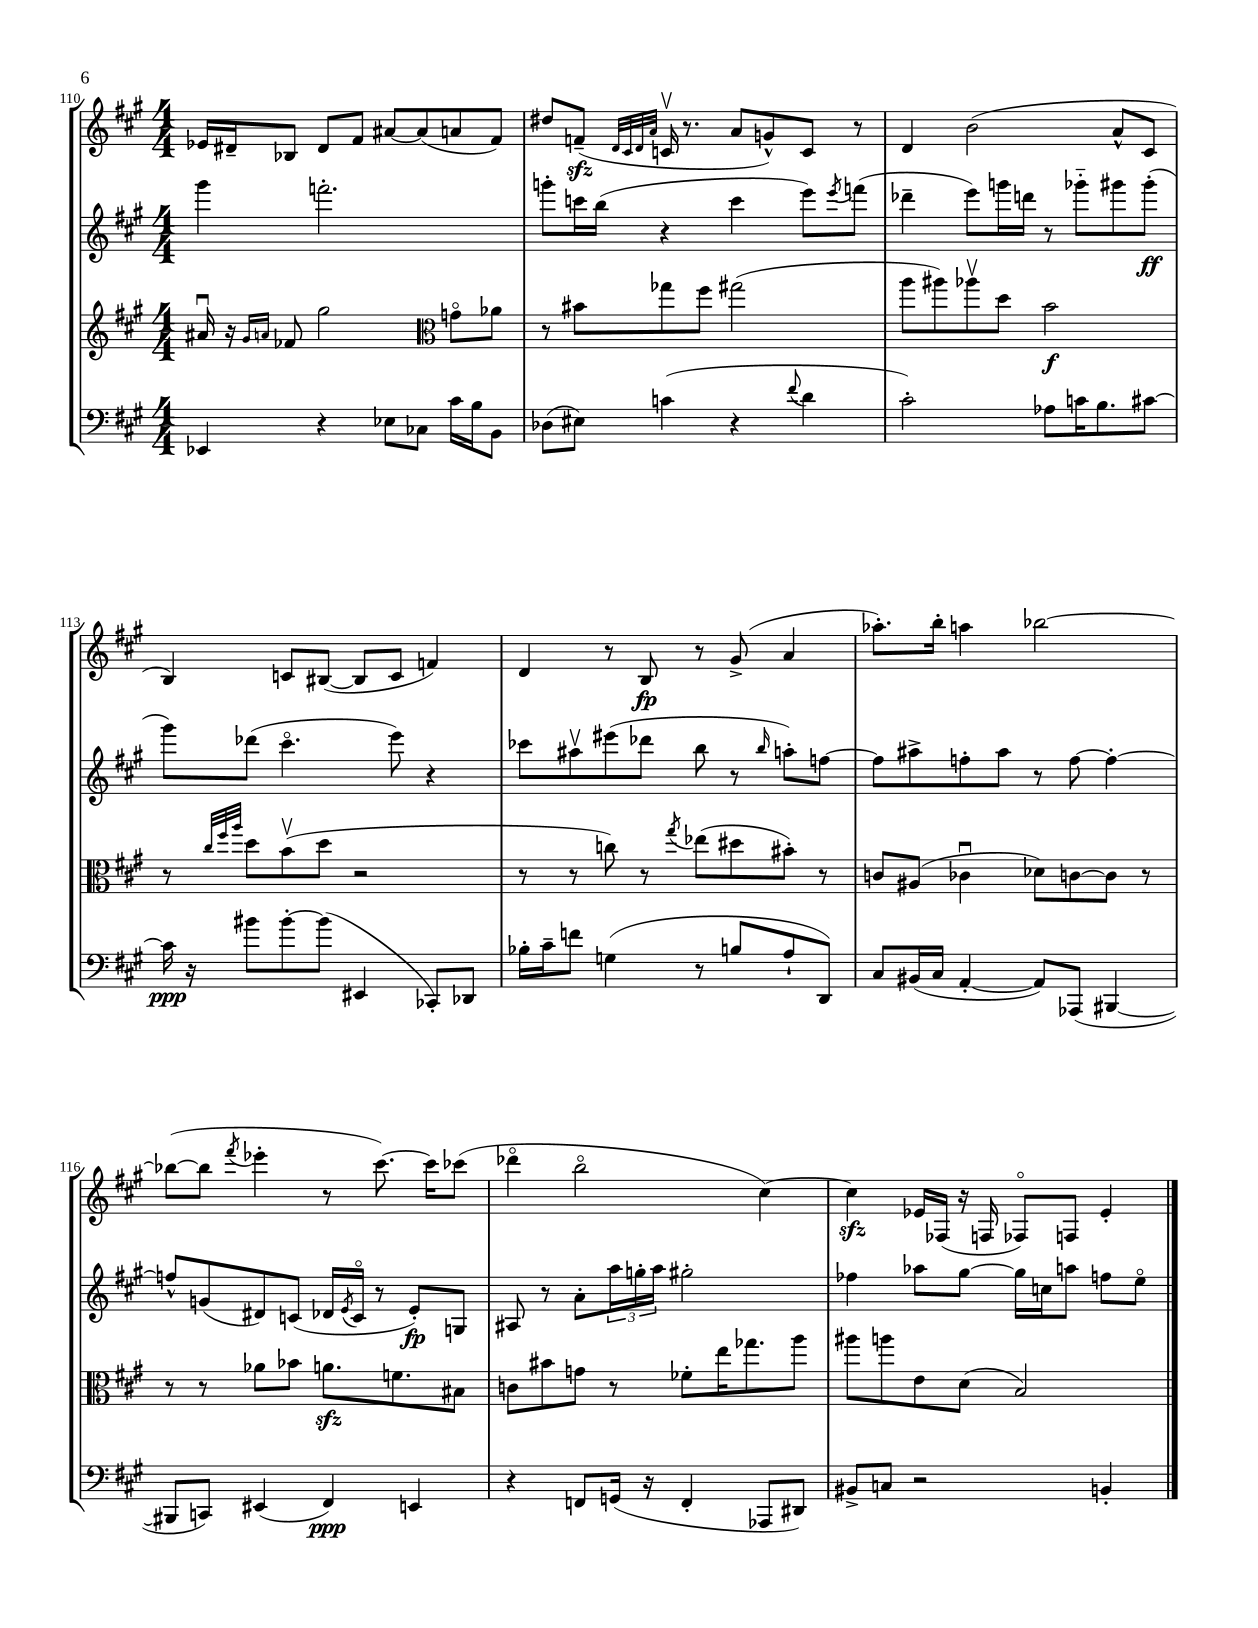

**kern	**dynam	**kern	**dynam	**kern	**dynam	**kern	**dynam
*part4	*part4	*part3	*part3	*part2	*part2	*part1	*part1
*staff4	*staff4	*staff3	*staff3	*staff2	*staff2	*staff1	*staff1
*clefF4	*	*clefG2	*	*clefG2	*	*clefG2	*
*k[f#c#g#]	*	*k[f#c#g#]	*	*k[f#c#g#]	*	*k[f#c#g#]	*
*M4/4	*	*M4/4	*	*M4/4	*	*M4/4	*
=110	=110	=110	=110	=110	=110	=110	=110
4EE-X/	.	16a#Xu/	.	4ggg#\	.	16e-X/LL	.
.	.	16r	.	.	.	16d#X~/J	.
.	.	16qqg#/LL	.	.	.	.	.
.	.	16qqan/JJ	.	.	.	.	.
.	.	8f-X/	.	.	.	8B-X/J	.
4r	.	2gg#\	.	2.fffn'\	.	8d#/L	.
.	.	.	.	.	.	8f#/J	.
8E-X\L	.	.	.	.	.	[8a#X/L	.
8C-X\J	.	.	.	.	.	(8a#/]	.
*	*	*clefC3	*	*	*	*	*
16c#\LL	.	8gn\L	.	.	.	8an/	.
16B\J	.	.	.	.	.	.	.
8BB\J	.	8a-X\J	.	.	.	8f#/J)	.
=111	=111	=111	=111	=111	=111	=111	=111
(8D-X\L	.	8r	.	8gggn'\L	.	8dd#X/L	.
8E#X\J)	.	8b#X\L	.	16cccn\L	.	(8fnzz~/J	.
.	.	.	.	(16bb\JJ	.	.	.
.	.	.	.	.	.	32qqd/LLL	.
.	.	.	.	.	.	32qqc#/	.
.	.	.	.	.	.	32qqd/	.
.	.	.	.	.	.	32qqa/JJJ	.
(4cn\	.	8gg-X\	.	4r	.	16cnv/	.
.	.	.	.	.	.	8.r	.
.	.	8ff#\J	.	.	.	.	.
4r	.	(2gg#X\	.	4ccc\	.	8a/L	.
.	.	.	.	.	.	8gn^^/)	.
8qqf#/	.	.	.	.	.	.	.
4d\	.	.	.	8eee\L)	.	8c/J	.
.	.	.	.	8qeee/	.	.	.
.	.	.	.	(8fffn\J	.	8r	.
=112	=112	=112	=112	=112	=112	=112	=112
2c#'\)	.	8aa\L	.	4ddd-X~\	.	4d/	.
.	.	8aa#X\)	.	.	.	.	.
.	.	8aa-Xv\	.	8eee\L)	.	(2b\	.
.	.	8dd\J	.	16gggn\L	.	.	.
.	.	.	.	16dddn\JJ	.	.	.
8A-X\L	.	2b\	f	8r	.	.	.
16cn\K	.	.	.	8ggg-X\L	.	.	.
8.B\	.	.	.	.	.	.	.
.	.	.	.	8ggg#X\	.	8a^^/L	.
[8c#X\J	.	.	.	(8ggg#'\J	ff	8c#/J	.
!!LO:LB:g=z
=113	=113	=113	=113	=113	=113	=113	=113
16c#\]	ppp	8r	.	8ggg#\L)	.	4B/)	.
16r	.	.	.	.	.	.	.
.	.	32qqcc#/LLL	.	.	.	.	.
.	.	32qqff#/	.	.	.	.	.
.	.	32qqaa/JJJ	.	.	.	.	.
8b#X\L	.	8dd\L	.	(8ddd-X\J	.	.	.
[8b#'\	.	(8bv\	.	4.ccc#\	.	8cn/L	.
(8b#\J]	.	8dd\J	.	.	.	([8B#X/J	.
4EE#X/	.	2r	.	.	.	8B#/L]	.
.	.	.	.	8eee\)	.	8c/J	.
8CC-X'/L)	.	.	.	4r	.	4fn/)	.
8DD-X/J	.	.	.	.	.	.	.
=114	=114	=114	=114	=114	=114	=114	=114
16B-X'\LL	.	8r	.	8ccc-X\L	.	4d/	.
16c#~\J	.	.	.	.	.	.	.
8fn\J	.	8r	.	8aa#Xv\	.	.	.
(4Gn\	.	8ccn\)	.	(8eee#X\	.	8r	.
.	.	8r	.	8ddd-X\J	.	8B/	fp
.	.	8qgg#/	.	.	.	.	.
8r	.	(8ee-X\L	.	8bb\	.	8r	.
8Bn/L	.	8dd#X\	.	8r	.	(8g#^/	.
.	.	.	.	16qqbb/	.	.	.
8A`/	.	8b#X'\J)	.	8aan'\L)	.	4a/	.
8DD/J)	.	8r	.	[8ffn\J	.	.	.
=115	=115	=115	=115	=115	=115	=115	=115
8C#/L	.	8cn/L	.	8ff\L]	.	8.aa-X'\L)	.
(16BB#X/L	.	(8A#X/J	.	8aa#X^\	.	.	.
16C#/JJ	.	.	.	.	.	16bb'\Jk	.
[4AA'/	.	4c-Xu\	.	8ffn'\	.	4aan\	.
.	.	.	.	8aa#\J	.	.	.
8AA/L])	.	8d-X\L)	.	8r	.	[2bb-X\	.
(8AAA-X/J	.	[8cn\	.	[8ff\	.	.	.
[4BBB#X/	.	8c\J]	.	4ff'\_	.	.	.
.	.	8r	.	.	.	.	.
!!LO:LB:g=z
=116	=116	=116	=116	=116	=116	=116	=116
8BBB#X/L]	.	8r	.	8ffn^^/L]	.	(8bb-X\L_	.
8CCn/J)	.	8r	.	(8gn/	.	8bb-\J]	.
.	.	.	.	.	.	8qfff#/	.
(4EE#X/	.	8a-X\L	.	8d#X/)	.	4eee-X'\	.
.	.	8b-X\J	.	(8cn/J	.	.	.
4FF#/)	ppp	8.anzz\L	.	16d-X/LL	.	8r	.
.	.	.	.	8qe/	.	.	.
.	.	.	.	16c/JJ	.	.	.
.	.	.	.	8r	.	[8.ccc#\)	.
.	.	8.fn\	.	.	.	.	.
4EEn/	.	.	.	8e'/L)	fp	.	.
.	.	.	.	.	.	16ccc#\KL]	.
.	.	8B#X\J	.	8Gn/J	.	(8ccc-X\J	.
=117	=117	=117	=117	=117	=117	=117	=117
4r	.	8cn\L	.	8A#X/	.	4ddd-X\	.
.	.	8b#X\	.	8r	.	.	.
8FFn/L	.	8gn\J	.	8a'\L	.	2bb\	.
(16GGn/Jk	.	8r	.	24aa\L	.	.	.
.	.	.	.	24ggn'\	.	.	.
16r	.	.	.	.	.	.	.
.	.	.	.	24aa\JJ	.	.	.
4FF'/	.	8f-X'\L	.	2gg#X'\	.	.	.
.	.	16ee\K	.	.	.	.	.
.	.	8.gg-X\	.	.	.	.	.
8AAA-X/L	.	.	.	.	.	[4cc#\)	.
8DD#X/J)	.	8aa\J	.	.	.	.	.
=118	=118	=118	=118	=118	=118	=118	=118
8BB#X^/L	.	8aa#X\L	.	4ff-X\	.	4cc#zz\]	.
8Cn/J	.	8aan\	.	.	.	.	.
2r	.	8e\	.	8aa-X\L	.	16e-X/LL	.
.	.	.	.	.	.	(16F-X/JJ	.
.	.	(8d\J	.	[8gg#\J	.	16r	.
.	.	.	.	.	.	16Fn/	.
.	.	2B/)	.	16gg#\LL]	.	8F-X/L)	.
.	.	.	.	16ccn\J	.	.	.
.	.	.	.	8aan\J	.	8Fn/J	.
4BBn'/	.	.	.	8ffn\L	.	4e-'/	.
.	.	.	.	8ee\J	.	.	.
==	==	==	==	==	==	==	==
*-	*-	*-	*-	*-	*-	*-	*-
